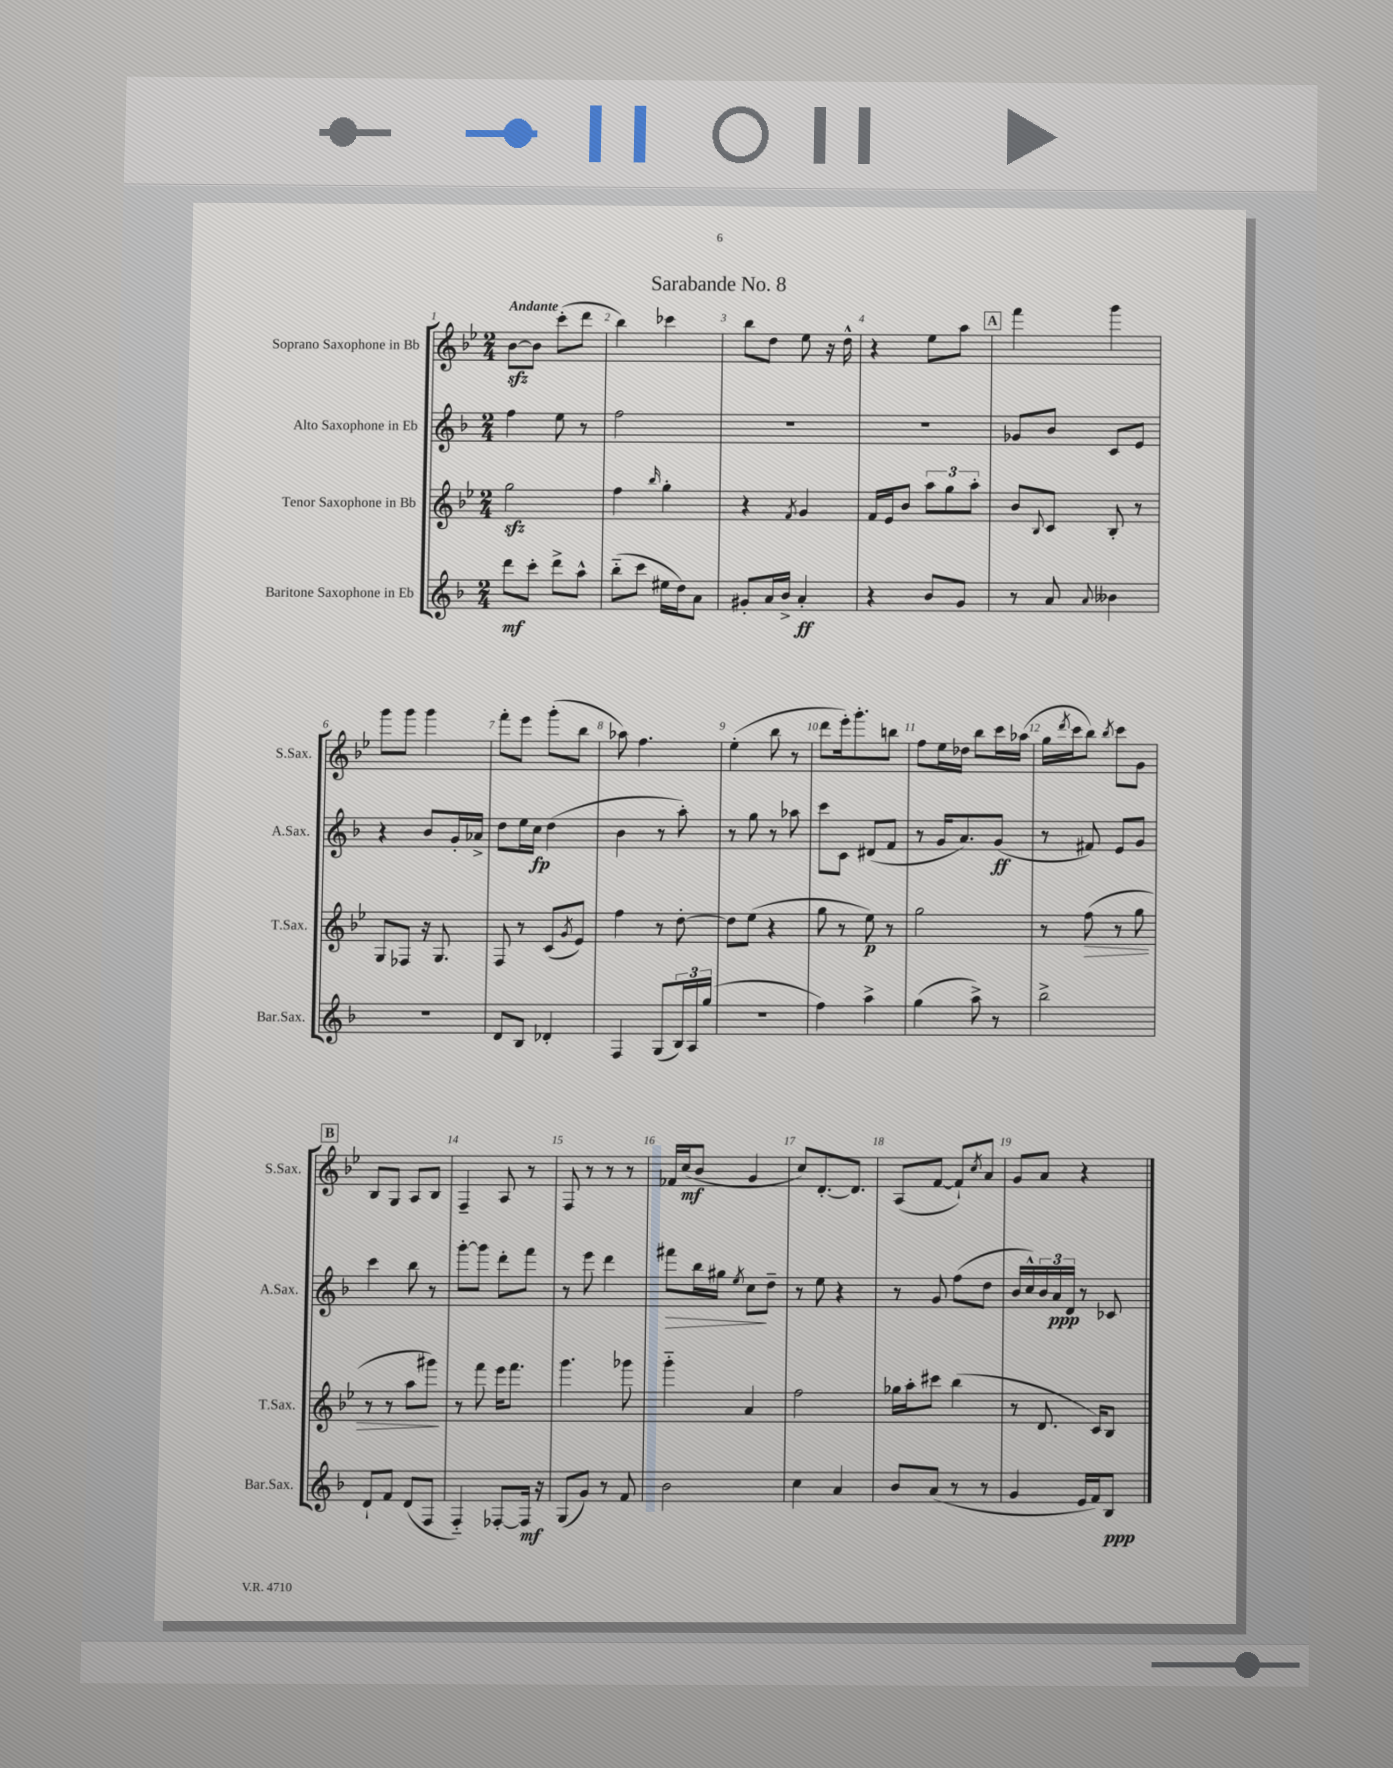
\header { title = "Sarabande No. 8" }
<<
\new StaffGroup <<
\new Staff = "s0" \with { instrumentName = "Soprano Saxophone in Bb" shortInstrumentName = "S.Sax." } {
    \clef treble \key bes \major \numericTimeSignature \time 2/4 \tempo "Andante"
    bes'8~\sfz bes'8 c'''8-.( d'''8 |
    bes''4) ces'''4 |
    bes''8 d''8 ees''8 r16 d''16-^ |
    r4 ees''8 a''8 |
    \mark \markup { \box "A" } f'''4 g'''4 |
    g'''8 g'''8 g'''4 |
    f'''8-. ees'''8 g'''8-.( bes''8 |
    aes''8) f''4. |
    ees''4-.( bes''8 r8 |
    d'''8 ees'''16-.) g'''8.-. b''8 |
    f''8 ees''16 des''16 bes''8 c'''16 aes''16( |
    g''16 \acciaccatura { d'''8 } c'''16 bes''8) \acciaccatura { bes''8 } c'''8 g'8 |
    \mark \markup { \box "B" } bes8 g8 a8 bes8 |
    f4-- a8 r8 |
    f8 r8 r8 r8 |
    fes'16 c''16\mf( bes'8 g'4 |
    c''8) d'8.~-. d'8. |
    a8( f'8~ f'8-!) \acciaccatura { c''8 } a'8 |
    g'8 a'8 r4 \bar "|." |
}
\new Staff = "s1" \with { instrumentName = "Alto Saxophone in Eb" shortInstrumentName = "A.Sax." } {
    \clef treble \key f \major \numericTimeSignature \time 2/4
    f''4 e''8 r8 |
    f''2 |
    R2 |
    R2 |
    \mark \markup { \box "A" } ges'8 bes'8 c'8 e'8 |
    r4 bes'8 g'16-. aes'16-> |
    d''8 e''16 c''16\fp d''4( |
    bes'4 r8 a''8-.) |
    r8 g''8 r8 aes''8 |
    c'''8 c'8 dis'8( f'8 |
    r8 g'16 a'8.) g'8\ff( |
    r8 fis'8) e'8 g'8 |
    \mark \markup { \box "B" } c'''4 bes''8 r8 |
    g'''8~-. g'''8 d'''8-. f'''8 |
    r8 e'''8 d'''4 |
    fis'''8\> bes''16 gis''16 \acciaccatura { e''8 } c''8\! d''8-- |
    r8 e''8 r4 |
    r8 g'8 f''8( d''8 |
    bes'16 c''16-^) \tuplet 3/2 { bes'16 a'16\ppp d'16 } r8 ces'8 \bar "|." |
}
\new Staff = "s2" \with { instrumentName = "Tenor Saxophone in Bb" shortInstrumentName = "T.Sax." } {
    \clef treble \key bes \major \numericTimeSignature \time 2/4
    g''2\sfz |
    f''4 \grace { bes''16 } g''4-. |
    r4 \acciaccatura { f'8 } g'4 |
    f'16 ees'16 bes'8 \tuplet 3/2 { a''8 g''8 a''8-. } |
    \mark \markup { \box "A" } bes'8 \appoggiatura { bes8 } c'8 bes8-. r8 |
    g8 fes8 r16 g8. |
    f8 r8 c'8( \acciaccatura { g'8 } ees'8) |
    f''4 r8 d''8~-. |
    d''8 ees''8( r4 |
    g''8 r8 ees''8\p) r8 |
    g''2 |
    r8 f''8\>( r8 g''8 |
    \mark \markup { \box "B" } r8 r8 a''8 gis'''8\!) |
    r8 f'''8 ees'''16 f'''8. |
    g'''4. ges'''8 |
    g'''4-_ a'4 |
    f''2 |
    ges''16 a''16-. cis'''8 bes''4( |
    r8 d'8. c'16) bes8 \bar "|." |
}
\new Staff = "s3" \with { instrumentName = "Baritone Saxophone in Eb" shortInstrumentName = "Bar.Sax." } {
    \clef treble \key f \major \numericTimeSignature \time 2/4
    d'''8\mf c'''8-. d'''8-> a''8-^ |
    bes''8-_( c'''8 eis''16 d''16) a'8 |
    gis'8-. a'16 bes'16-> a'4-.\ff |
    r4 bes'8 g'8 |
    \mark \markup { \box "A" } r8 a'8 \appoggiatura { a'8 } beses'4 |
    R2 |
    d'8 bes8 des'4-. |
    f4 g8( \tuplet 3/2 { bes16) a16 g''16( } |
    R2 |
    f''4) a''4-> |
    g''4( a''8->) r8 |
    bes''2-> |
    \mark \markup { \box "B" } d'8-! f'8 d'8( f8 |
    f4-_) fes8~-. fes16\mf r16 |
    g8( g'8) r8 f'8 |
    bes'2 |
    c''4 a'4 |
    bes'8 a'8( r8 r8 |
    g'4 e'16 f'16) bes8\ppp \bar "|." |
}
>>
>>
\layout { \context { \Score \override BarNumber.break-visibility = ##(#f #t #t) barNumberVisibility = #all-bar-numbers-visible } }
